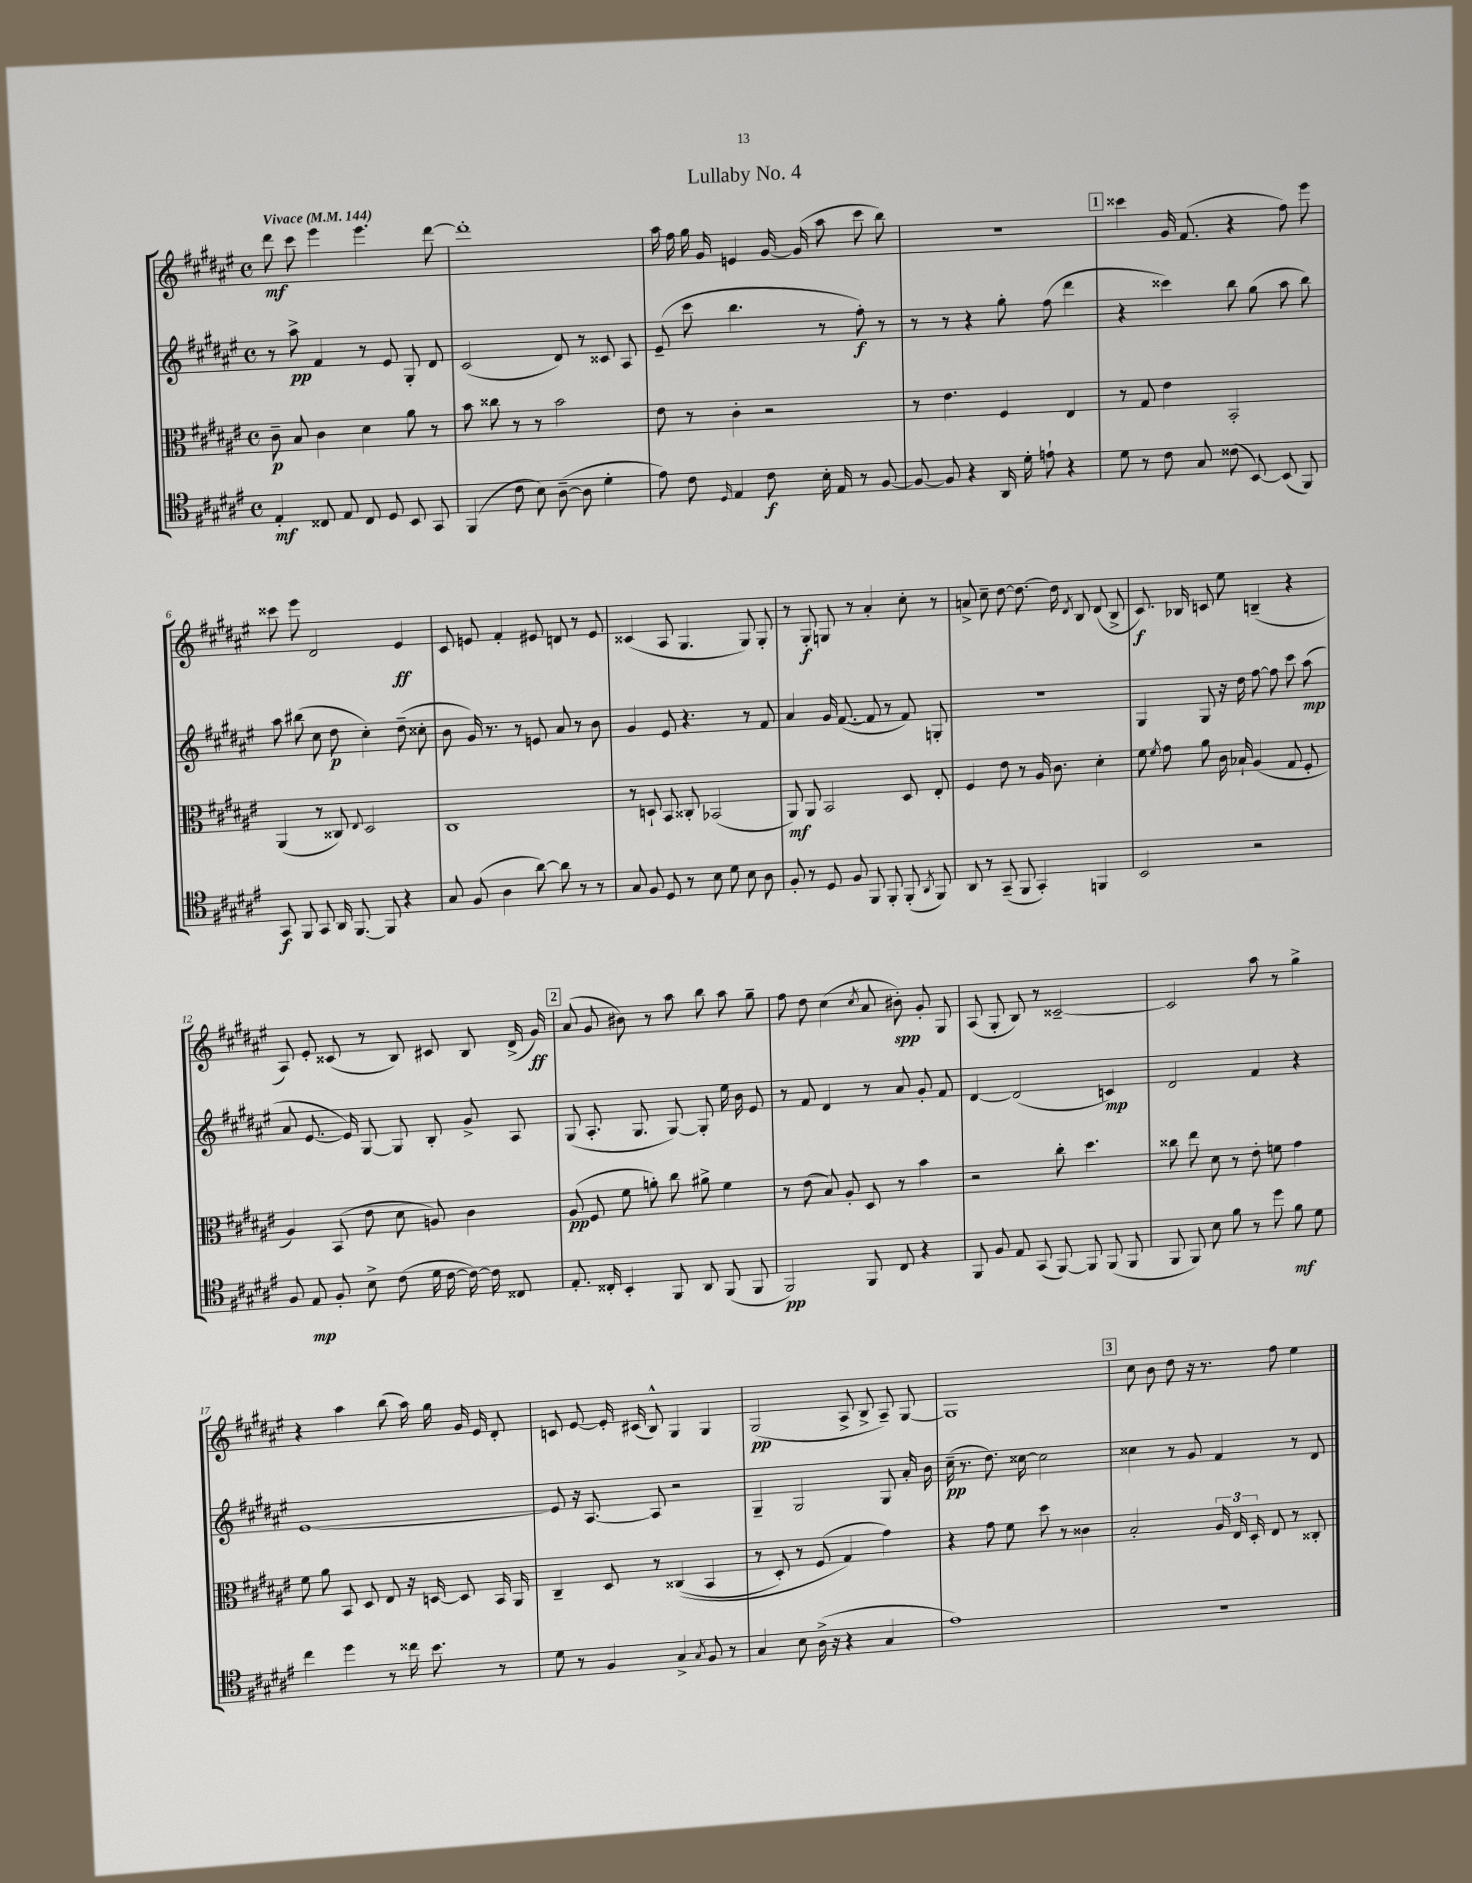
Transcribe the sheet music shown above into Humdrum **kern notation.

**kern	**kern	**kern	**kern
*staff4	*staff3	*staff2	*staff1
*clefC4	*clefC3	*clefG2	*clefG2
*k[f#c#g#d#a#e#]	*k[f#c#g#d#a#e#]	*k[f#c#g#d#a#e#]	*k[f#c#g#d#a#e#]
*M4/4	*M4/4	*M4/4	*M4/4
*met(c)	*met(c)	*met(c)	*met(c)
*MM144	*MM144	*MM144	*MM144
4E#'/	8c#~\	8r	8ddd#\
.	8B/	8aa#^\	8ccc#\
8C##/	4c#\	4f#/	4eee#\
8E#/	.	.	.
8C##/	4d#\	8r	4.eee#\
8D#/	.	8e#/	.
8BB/	8a#\	8G#'/	.
8GG#/	8r	8d#/	[8ddd#\
=	=	=	=
(4FF#/	8b\	(2c#/	1ddd#']
.	8cc##\	.	.
8c#\	8r	.	.
8B\)	8r	.	.
([8A#~\	2b\	8d#/)	.
8A#\]	.	8r	.
4d#'\	.	8c##/	.
.	.	8A#/	.
=	=	=	=
8e#\)	8e#\	(8e#~/	16aa#\
.	.	.	16ff#\
8c#\	8r	8ccc#\	16gg#\
.	.	.	16g#/
16qqD#/	.	.	.
4E#/	4c#'\	4.bb\	4e/
8c#\	2r	.	[16g#/
.	.	.	(16g#/]
16B'\	.	8r	8aa#\
16E#/	.	.	.
8r	.	8ff#'\)	8ccc#\
[8F#/	.	8r	8bb\)
=	=	=	=
8F#/_	8r	8r	1r
8F#/]	4.e#\	8r	.
4r	.	4r	.
16AA#/	4F#/	8gg#'\	.
16d#'\	.	.	.
8e`\	.	(8ff#\	.
4r	4E#/	4ddd#\	.
=	=	=	=
8d#\	8r	4r	4ccc##\
8r	8G#/	.	.
8c#\	4e#\	4ccc##\)	16g#/
.	.	.	(8.f#/
8G#/	.	.	.
(8c##\	2BB'/	8bb\	4r
[8BB/)	.	(8gg#\	.
(8BB/]	.	8aa#\	8ff#\)
8FF#/)	.	8bb\)	8eee#\
=	=	=	=
8GG#/	(4AA#/	8aa#\	8ccc##\
8FF#/	.	(8bb#\	8eee#\
8GG#/	8r	8cc#\	2d#/
16AA#/	8C##/)	8dd#\	.
[8.FF#/	.	.	.
.	8qqE#/	.	.
.	2D#/	4cc#'\)	.
8FF#/]	.	.	.
4r	.	(8dd#~\	4e#/
.	.	8cc##'\	.
=	=	=	=
8G#/	1C#	8b\	8c#/
(8F#/	.	16g#/)	8e/
.	.	8.r	.
4A#\	.	.	4f#'/
.	.	8r	.
[8a#\)	.	8e/	8e#/
8a#\]	.	8a#/	8d/
8r	.	8r	8r
8r	.	8b\	8e#/
=	=	=	=
8G#/	8r	4g#/	(4c##/
8F#/	8D`/	.	.
8D#/	8BB/	8e#/	8A#/
8r	8C##'/	4.r	4.G#/
8B\	(2BB-/	.	.
8d#\	.	.	.
8B\	.	8r	8G#/)
8A#\	.	8f#/	8G#'/
=	=	=	=
8F#'/	8AA#/)	4a#/	8r
8r	8AA#/	.	8G#'/
8D#/	2BB/	16g#/	8G/
.	.	([8.f#/	.
8F#/	.	.	8r
8FF#/	.	8f#/]	4a#'/
8FF#'/	.	8r	.
(8FF#'/	8D#/	8f#/)	8cc#'\
8qAA#/	.	.	.
8FF#/)	8E#'/	8G'/	8r
=	=	=	=
8AA#/	4F#/	1r	8a^/
8r	.	.	8cc#~\
(8GG#~/	8e#\	.	[8dd#\
8FF#/	8r	.	8.dd#\_
4GG#'/)	16A#/	.	.
.	8.c#\	.	16dd#\]
.	.	.	8qd#/
.	.	.	8B/
4FF/	4d#'\	.	(8d#/
.	.	.	8B^/
=	=	=	=
2BB/	8f#\	4G#/	8.c#/)
.	8qf#/	.	.
.	8g#\	.	.
.	.	.	16B-/
.	8a#\	8G#/	8c/
.	16c#\	16r	8ee#\
.	16B-`/	16dd#\	.
2r	(4A#/	[8ff#\	(4B~/
.	.	8ff#\]	.
.	8G#/	8ccc#\	4r
.	8F#'/	(8aa#\	.
=	=	=	=
8F#/	4A#/)	8a#/	8A#/)
8E#/	.	[8.e#/	8e#'/
8F#'/	(8BB/	.	(8c##/
.	.	16e#/])	.
8B^\	8e#\	[8G#/	8r
(8c#\	8d#\	8G#/]	8B/)
16d#\	8A/)	8B'/	8c#/
[16c#\	.	.	.
16c#\_)	4c#\	8g#^/	8B/
16c#\]	.	.	.
8C##/	.	8A#/	(16d#^/
.	.	.	16g#/)
=	=	=	=
8.E#'/	(8A#/	(8G#/	(8a#/
.	8F#/	8.A#'/	8g#/
16C##'/	.	.	.
4BB'/	8f#\	.	8b#\)
.	.	8.G#/	.
.	8a'\)	.	8r
8FF#/	8cc#\	[8G#/)	8aa#\
8AA#/	8a#^\	8G#'/]	8bb\
(8FF#/	4f#\	16ee#\	8aa#\
.	.	16b\	.
8FF#/	.	8e#/	8gg#~\
=	=	=	=
2FF#/)	8r	8r	8ff#\
.	(8e#\	8f#/	8dd#\
.	8B/)	4d#/	(4cc#\
.	8A#'/	.	.
.	.	.	8qcc#/
8FF#/	8D#/	8r	8a#/
8C#/	8r	8a#/	8b#'\)
4r	4b\	8g#'/	8g#'/
.	.	8f#/	8G#/
=	=	=	=
8FF#/	2r	[4d#/	(8A#/
8F#/	.	.	8G#'/
8E#/	.	(2d#/]	8B/)
(8GG#/	.	.	8r
[8FF#/)	8cc#'\	.	[2c##~/
8FF#/]	4.dd#\	.	.
(8FF#/	.	4c/)	.
8FF#/	.	.	.
=	=	=	=
8FF#/	8cc##\	2d#/	2c##/]
8FF#/)	8ee#\	.	.
8B\	8d#\	.	.
8f#\	8r	.	.
8r	8e#'\	4f#/	8aa#\
8dd#\	8f\	.	8r
8f#\	4g#\	4r	4gg#^\
8d#\	.	.	.
=	=	=	=
4cc#\	8f#\	[1e#	4r
.	8a#\	.	.
4dd#\	8BB/	.	4aa#\
.	8D#/	.	.
8r	8E#/	.	(8bb\
16cc##\	16r	.	16aa#\)
8.b\	[16D/	.	16gg#\
.	8D/]	.	16g#/
.	.	.	16e#/
8r	16BB/	.	8d#'/
.	16AA#/	.	.
=	=	=	=
8d#\	4C#~/	8e#/]	8c/
8r	.	16r	[8e#/
.	.	[8.A#/	.
4F#/	8D#/	.	16e#'/]
.	.	.	(16c#/
.	8r	8A#/]	8B^^/)
4G#^/	&((4C##/	2r	4G#/
8qG#/	.	.	.
8F#/	4BB/	.	4G#/
8r	.	.	.
=	=	=	=
4G#/	8r	4G#~/	(2G#/
.	8D#'/)	.	.
8B\	8r	2G#/	.
(16A#^\	(8F#/	.	.
16r	.	.	.
4r	4G#/&)	.	8A#^/
.	.	.	8B^/
4G#/	4g#\)	8G#/	8A#~/)
.	.	16a#'/	[8G#/
.	.	16b\	.
=	=	=	=
1e#)	4r	(16cc#~\	1G#]
.	.	8.r	.
.	8g#\	8.dd#\)	.
.	8f#\	.	.
.	.	[16cc##\	.
.	8dd#\	2cc##\]	.
.	8r	.	.
.	4c##\	.	.
=	=	=	=
1r	2B'/	4cc##\	8cc#\
.	.	.	8b\
.	.	8r	8dd#\
.	.	8g#/	16r
.	.	.	8.r
.	24A#/	4f#/	.
.	24E#/	.	.
.	24D#'/	.	.
.	8E#/	.	8ff#\
.	8r	8r	4ee#\
.	8C##'/	8d#/	.
==	==	==	==
*-	*-	*-	*-
